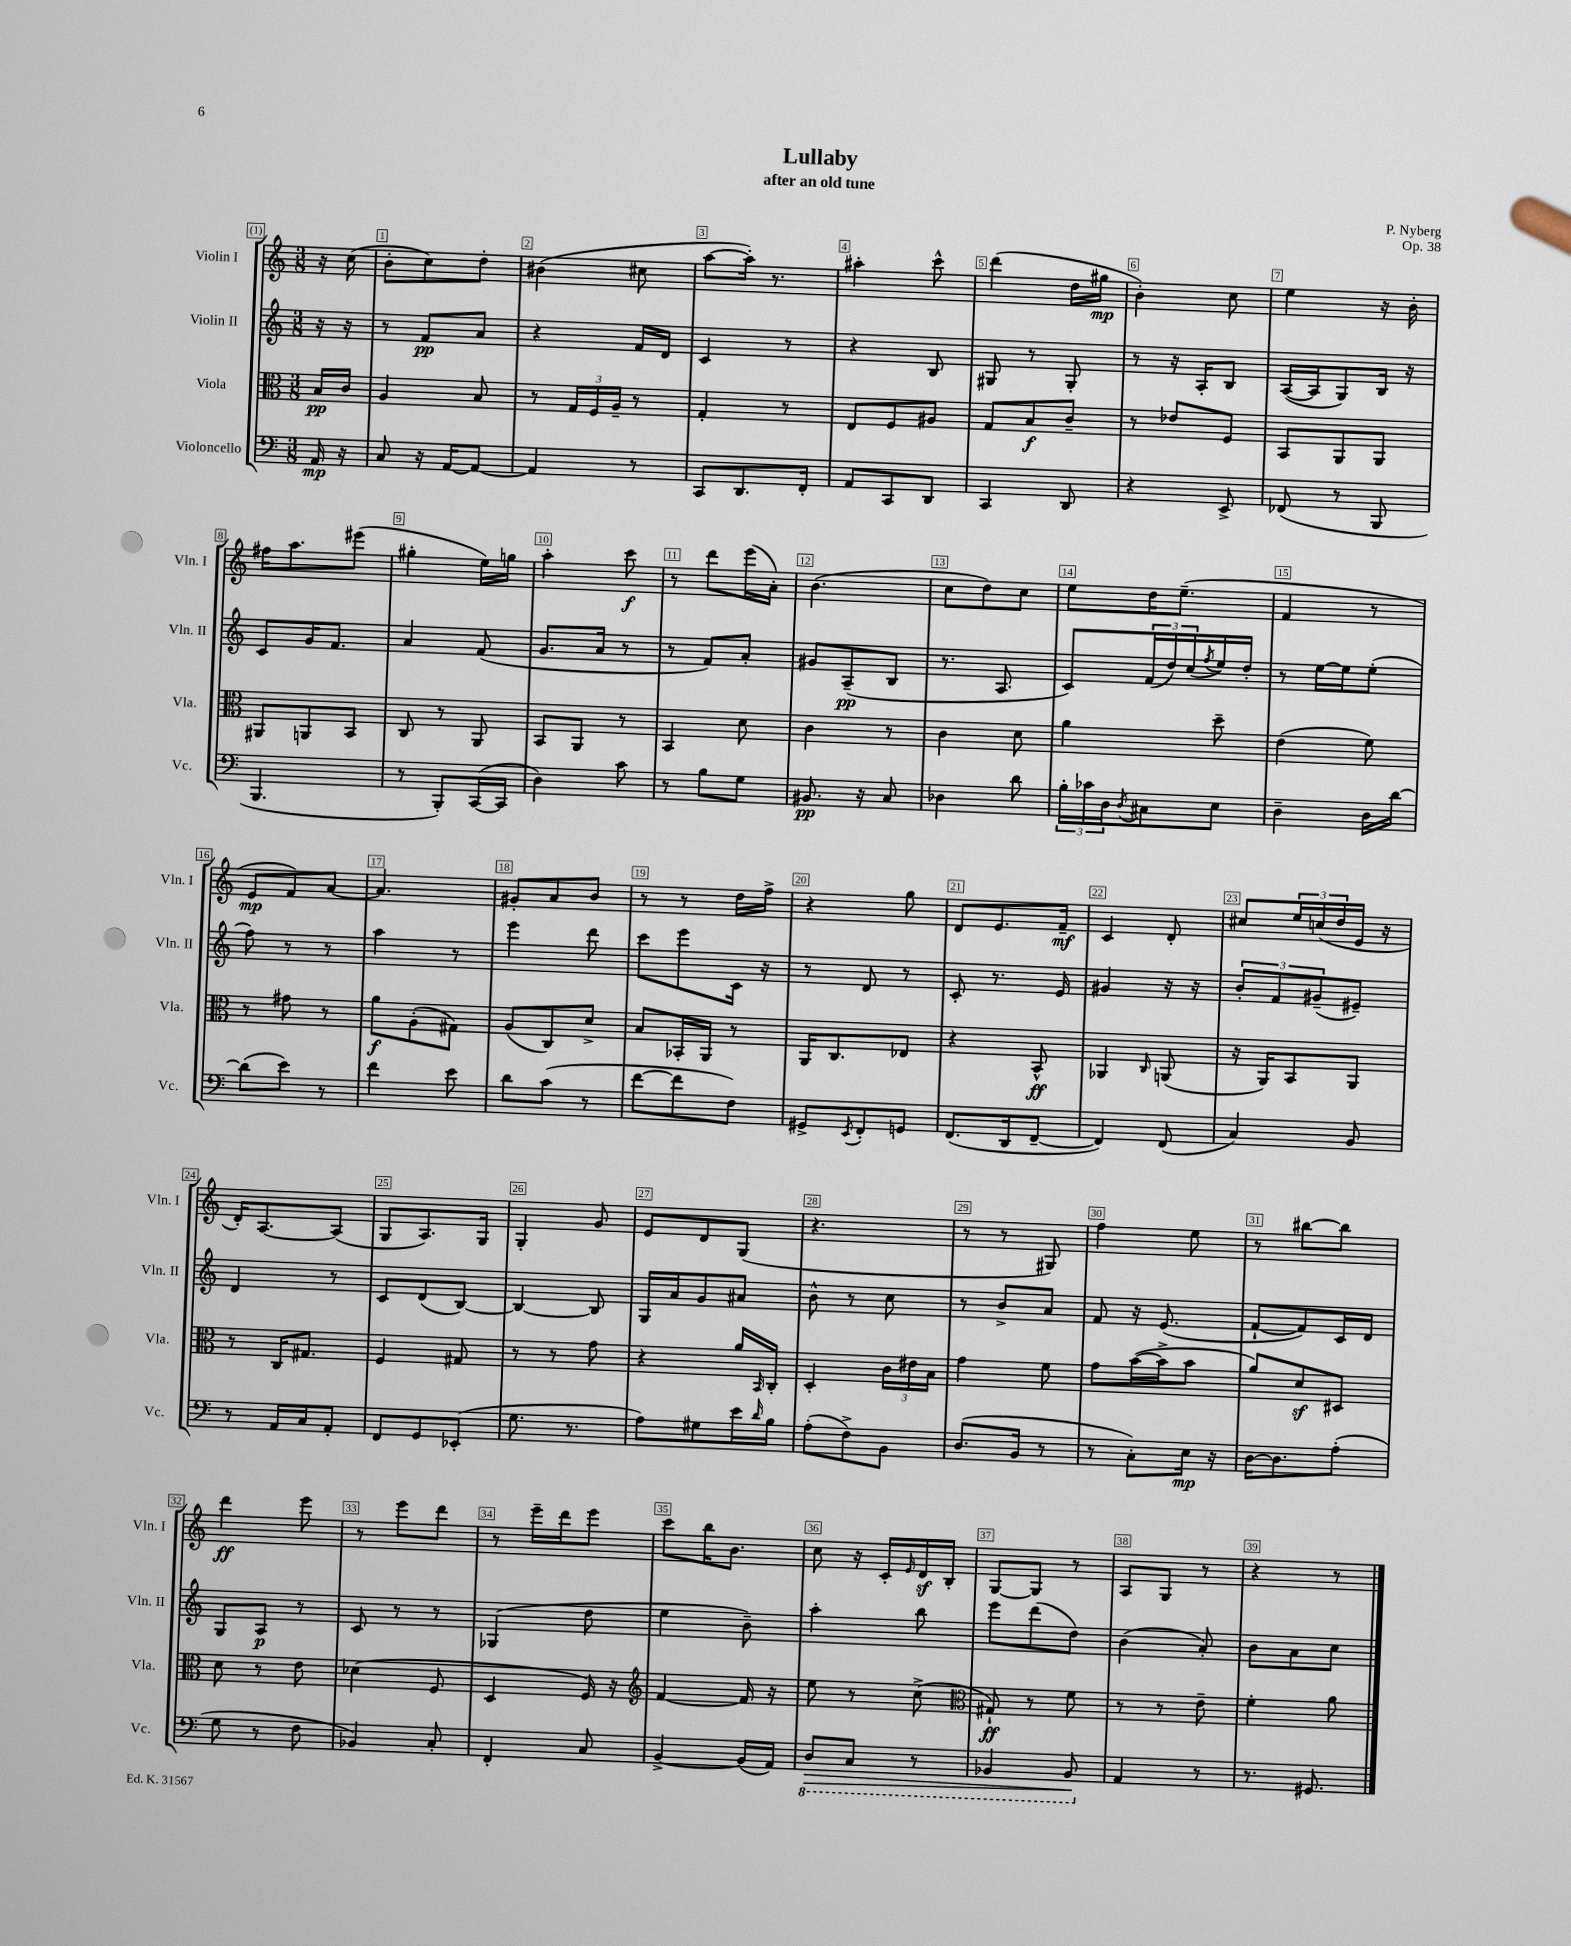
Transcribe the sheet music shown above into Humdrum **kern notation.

**kern	**dynam	**kern	**dynam	**kern	**dynam	**kern	**dynam
*part4	*part4	*part3	*part3	*part2	*part2	*part1	*part1
*staff4	*staff4	*staff3	*staff3	*staff2	*staff2	*staff1	*staff1
*I"Violoncello	*	*I"Viola	*	*I"Violin II	*	*I"Violin I	*
*I'Vc.	*	*I'Vla.	*	*I'Vln. II	*	*I'Vln. I	*
*clefF4	*	*clefC3	*	*clefG2	*	*clefG2	*
*k[]	*	*k[]	*	*k[]	*	*k[]	*
*M3/8	*	*M3/8	*	*M3/8	*	*M3/8	*
=	=	=	=	=	=	=	=
16AA/	mp	16B/LL	pp	16r	.	16r	.
16r	.	16c/JJ	.	16r	.	(16cc\	.
=1	=1	=1	=1	=1	=1	=1	=1
8C/	.	4A/	.	8r	.	8b'\L	.
16r	.	.	.	8f/L	pp	8cc\)	.
[16AA/KL	.	.	.	.	.	.	.
8AA/J_	.	8B/	.	8a/J	.	8dd'\J	.
=2	=2	=2	=2	=2	=2	=2	=2
4AA/]	.	8r	.	4r	.	(4b#X\	.
.	.	24G/LL	.	.	.	.	.
.	.	24F/	.	.	.	.	.
.	.	24A~/JJ	.	.	.	.	.
8r	.	8r	.	16f/LL	.	8cc#X\	.
.	.	.	.	16d/JJ	.	.	.
=3	=3	=3	=3	=3	=3	=3	=3
8CC/L	.	4G'/	.	4c/	.	[8aa\L	.
8.DD/	.	.	.	.	.	16aa'\Jk])	.
.	.	.	.	.	.	8.r	.
.	.	8r	.	8r	.	.	.
16FF'/Jk	.	.	.	.	.	.	.
=4	=4	=4	=4	=4	=4	=4	=4
8AA/L	.	8E/L	.	4r	.	4aa#X'\	.
8CC/	.	8F/	.	.	.	.	.
8DD/J	.	8A#X/J	.	8B/	.	8ccc^^\	.
=5	=5	=5	=5	=5	=5	=5	=5
4CC/	.	8G/L	.	8G#X/	.	(4ddd\	.
.	.	8B/	f	8r	.	.	.
8DD/	.	8c~/J	.	8G#'/	.	16dd\LL	.
.	.	.	.	.	.	16gg#X\JJ	mp
=6	=6	=6	=6	=6	=6	=6	=6
4r	.	8r	.	8r	.	4b'\)	.
.	.	8e-X/L	.	16r	.	.	.
.	.	.	.	16A'/KL	.	.	.
8EE^/	.	8F/J	.	8B/J	.	8cc\	.
=7	=7	=7	=7	=7	=7	=7	=7
(8FF-X/	.	8BB/L	.	([16A/LL	.	4ee\	.
.	.	.	.	16A/J]	.	.	.
8r	.	8AA/	.	8G/)	.	.	.
8BBB/	.	8AA/J	.	16B/Jk	.	16r	.
.	.	.	.	16r	.	16b'\	.
!!LO:LB:g=z
=8	=8	=8	=8	=8	=8	=8	=8
4.BBB/	.	8AA#X/L	.	8c/L	.	16ff#X\KL	.
.	.	.	.	.	.	8.aa\	.
.	.	8AAn/	.	16g/K	.	.	.
.	.	.	.	8.f/J	.	.	.
.	.	8BB/J	.	.	.	(8eee#X\J	.
=9	=9	=9	=9	=9	=9	=9	=9
8r	.	8C/	.	4a/	.	4gg#X'\	.
8BBB'/L)	.	8r	.	.	.	.	.
([16CC/L	.	8AA/	.	(8f/	.	16ee\LL)	.
16CC/JJ]	.	.	.	.	.	16ggn\JJ	.
=10	=10	=10	=10	=10	=10	=10	=10
4D\)	.	8BB/L	.	8.g/L	.	4aa'\	.
.	.	8AA/J	.	.	.	.	.
.	.	.	.	16a/Jk	.	.	.
8c\	.	8r	.	8r	.	8ccc\	f
=11	=11	=11	=11	=11	=11	=11	=11
8r	.	4BB/	.	8r	.	8r	.
8B\L	.	.	.	8f/L)	.	8ddd\L	.
8G\J	.	8d\	.	8a'/J	.	(16eee\L	.
.	.	.	.	.	.	16a'\JJ)	.
=12	=12	=12	=12	=12	=12	=12	=12
8.BB#X/	pp	4c\	.	8g#X/L	.	(4.b\	.
.	.	.	.	(8A~/	pp	.	.
16r	.	.	.	.	.	.	.
8C/	.	8r	.	8B/J	.	.	.
=13	=13	=13	=13	=13	=13	=13	=13
4D-X\	.	4c\	.	8.r	.	8cc\L	.
.	.	.	.	.	.	8dd\)	.
.	.	.	.	8.A/	.	.	.
8d\	.	8d\	.	.	.	8cc\J	.
=14	=14	=14	=14	=14	=14	=14	=14
24B'\LL	.	4a\	.	8c/L)	.	8ee\L	.
24c-X\	.	.	.	.	.	.	.
24D\J	.	.	.	.	.	.	.
8qD/	.	.	.	.	.	.	.
8C#X\	.	.	.	(24f/L	.	16dd\K	.
.	.	.	.	24dd/)	.	.	.
.	.	.	.	.	.	(8.ee~\J	.
.	.	.	.	(24cc/	.	.	.
.	.	.	.	8qff/	.	.	.
8E\J	.	8dd~\	.	16ee/)	.	.	.
.	.	.	.	16dd'/JJ	.	.	.
=15	=15	=15	=15	=15	=15	=15	=15
4D~\	.	(4e\	.	8r	.	4f/	.
.	.	.	.	[16ee\LL	.	.	.
.	.	.	.	16ee\J]	.	.	.
16D\LL	.	8f\)	.	(8ee'\J	.	8r	.
[16d\JJ	.	.	.	.	.	.	.
!!LO:LB:g=z
=16	=16	=16	=16	=16	=16	=16	=16
(8d\L]	.	8r	.	8ff\)	.	8e/L	mp
8e\J)	.	8g#X\	.	8r	.	8f/)	.
8r	.	8r	.	8r	.	[8a/J	.
=17	=17	=17	=17	=17	=17	=17	=17
4f\	.	8a\L	f	4aa\	.	4.a/]	.
.	.	(8A'\	.	.	.	.	.
8e\	.	8G#X\J)	.	8r	.	.	.
=18	=18	=18	=18	=18	=18	=18	=18
8d\L	.	(8A/L	.	4eee\	.	8g#X'/L	.
(8c\J	.	8C/)	.	.	.	8a/	.
8r	.	8d^/J	.	8ddd\	.	8b/J	.
=19	=19	=19	=19	=19	=19	=19	=19
[8f\L	.	8B/L	.	8ccc\L	.	8r	.
8f\]	.	16BB-X'/L	.	8eee\	.	8r	.
.	.	16AA/JJ	.	.	.	.	.
8F\J)	.	8r	.	16c\Jk	.	16dd\LL	.
.	.	.	.	16r	.	16ff^\JJ	.
=20	=20	=20	=20	=20	=20	=20	=20
8GG#X^/L	.	16AA/KL	.	8r	.	4r	.
.	.	8.C/	.	.	.	.	.
8qEE/	.	.	.	.	.	.	.
8FF'/	.	.	.	8d/	.	.	.
8GGn/J	.	8E-X/J	.	8r	.	8gg\	.
=21	=21	=21	=21	=21	=21	=21	=21
(8.FF/L	.	4r	.	8c'/	.	8d/L	.
.	.	.	.	8.r	.	8.e/	.
16DD/k	.	.	.	.	.	.	.
[8FF~/J	.	8BB^^/	ff	.	.	.	.
.	.	.	.	16e/	.	16f~/Jk	mf
=22	=22	=22	=22	=22	=22	=22	=22
4FF/])	.	4AA-X/	.	4g#X/	.	4c/	.
.	.	16qqC/	.	.	.	.	.
(8FF/	.	(8AAn/	.	16r	.	8d'/	.
.	.	.	.	16r	.	.	.
=23	=23	=23	=23	=23	=23	=23	=23
4C/)	.	16r	.	12b'/L	.	8cc#X/L	.
.	.	16AA/KL)	.	.	.	.	.
.	.	.	.	12f/	.	.	.
.	.	8BB/	.	.	.	24ee/L	.
.	.	.	.	(12g#X~/	.	(24ccn/	.
.	.	.	.	.	.	24dd/	.
8BB/	.	8AA/J	.	8e#X~/J)	.	16e/JJ	.
.	.	.	.	.	.	16r	.
!!LO:LB:g=z
=24	=24	=24	=24	=24	=24	=24	=24
8r	.	8r	.	4d/	.	16d'/KL)	.
.	.	.	.	.	.	[8.A/	.
16AA/LL	.	16C/KL	.	.	.	.	.
16C/J	.	8.G#X/J	.	.	.	.	.
8AA'/J	.	.	.	8r	.	(8A/J]	.
=25	=25	=25	=25	=25	=25	=25	=25
8FF/L	.	4F/	.	8c/L	.	8G/L	.
8GG/	.	.	.	(8d/	.	8.A/)	.
(8EE-X'/J	.	8G#X/	.	[8B/J)	.	.	.
.	.	.	.	.	.	16G/Jk	.
=26	=26	=26	=26	=26	=26	=26	=26
8.G\	.	8r	.	4B/_	.	4G'/	.
.	.	8r	.	.	.	.	.
8.r	.	.	.	.	.	.	.
.	.	8g\	.	8B/]	.	8g/	.
=27	=27	=27	=27	=27	=27	=27	=27
8A\L)	.	4r	.	16G/LL	.	8e/L	.
.	.	.	.	16a/J	.	.	.
8G#X\	.	.	.	8g/	.	8d/	.
16e\L	.	16a/LL	.	8a#X/J	.	(8G/J	.
16qqd/	.	16qqBB/	.	.	.	.	.
16B\JJ	.	16C'/JJ	.	.	.	.	.
=28	=28	=28	=28	=28	=28	=28	=28
(8A'\L	.	4D'/	.	8b^^\	.	4.r	.
8F^\)	.	.	.	8r	.	.	.
8BB\J	.	24c\LL	.	8cc\	.	.	.
.	.	24e#X\	.	.	.	.	.
.	.	24B\JJ	.	.	.	.	.
=29	=29	=29	=29	=29	=29	=29	=29
(8.D/L	.	4g\	.	8r	.	8r	.
.	.	.	.	8b^/L	.	8r	.
16BB/Jk	.	.	.	.	.	.	.
8r	.	8f\	.	8a/J	.	8G#X/)	.
=30	=30	=30	=30	=30	=30	=30	=30
8r	.	8g\L	.	8f/	.	4ff\	.
8C'\L)	.	([16b\L	.	16r	.	.	.
.	.	16b^\J]	.	(8.e/	.	.	.
16E\Jk	mp	8b\J	.	.	.	8ee\	.
16r	.	.	.	.	.	.	.
=31	=31	=31	=31	=31	=31	=31	=31
[16D\KL	.	8a/L)	.	[8f`/L	.	8r	.
8.D\]	.	.	.	.	.	.	.
.	.	8dz/	.	8f/])	.	[8bb#X\L	.
(8A'\J	.	8D#X/J	.	16c/L	.	8bb#\J]	.
.	.	.	.	16d/JJ	.	.	.
!!LO:LB:g=z
=32	=32	=32	=32	=32	=32	=32	=32
8G\	.	8d\	.	8G/L	.	4ddd\	ff
8r	.	8r	.	8A/J	p	.	.
8F\	.	8e\	.	8r	.	8eee\	.
=33	=33	=33	=33	=33	=33	=33	=33
4BB-X/)	.	(4d-X\	.	8c/	.	8r	.
.	.	.	.	8r	.	8eee\L	.
8C'/	.	8F/	.	8r	.	8ddd\J	.
=34	=34	=34	=34	=34	=34	=34	=34
4FF'/	.	4D/	.	(4G-X/	.	8r	.
.	.	.	.	.	.	16eee~\LL	.
.	.	.	.	.	.	16ddd\J	.
8C/	.	16F/)	.	8dd\	.	8eee\J	.
.	.	16r	.	.	.	.	.
=35	=35	=35	=35	=35	=35	=35	=35
*	*	*clefG2	*	*	*	*	*
[4BB^/	.	[4f/	.	4ee\	.	8ccc\L	.
.	.	.	.	.	.	16bb\K	.
.	.	.	.	.	.	8.b\J	.
(16BB/LL]	.	16f/]	.	8b~\)	.	.	.
16AA/JJ)	.	16r	.	.	.	.	.
=36	=36	=36	=36	=36	=36	=36	=36
*8ba	*	*	*	*	*	*	*
8DD/L	.	8ee\	.	4aa'\	.	8cc\	.
!	!LO:HP:b	!	!	!	!	!	!
8CC/J	>	8r	.	.	.	16r	.
.	.	.	.	.	.	16c'/LL	.
.	.	.	.	.	.	16qqe/	.
8r	.	(8cc^\	.	8bb\	.	16dz/	.
.	.	.	.	.	.	16B'/JJ	.
=37	=37	=37	=37	=37	=37	=37	=37
*	*	*clefC3	*	*	*	*	*
4BBB-X/	.	8G#X`/)	ff	8eee\L	.	[8G/L	.
.	.	8r	.	(8ddd\	.	8G/J]	.
8BBB-/	.	8f\	.	8dd\J)	.	8r	.
.	]	.	.	.	.	.	.
=38	=38	=38	=38	=38	=38	=38	=38
*X8ba	*	*	*	*	*	*	*
4AA/	.	8r	.	(4b\	.	8A/L	.
.	.	8r	.	.	.	8G/J	.
8r	.	8e~\	.	8a'/)	.	8r	.
=39	=39	=39	=39	=39	=39	=39	=39
8.r	.	4f'\	.	8b\L	.	4r	.
.	.	.	.	8a\	.	.	.
8.GG#X/	.	.	.	.	.	.	.
.	.	8a\	.	8cc\J	.	8r	.
==	==	==	==	==	==	==	==
*-	*-	*-	*-	*-	*-	*-	*-
